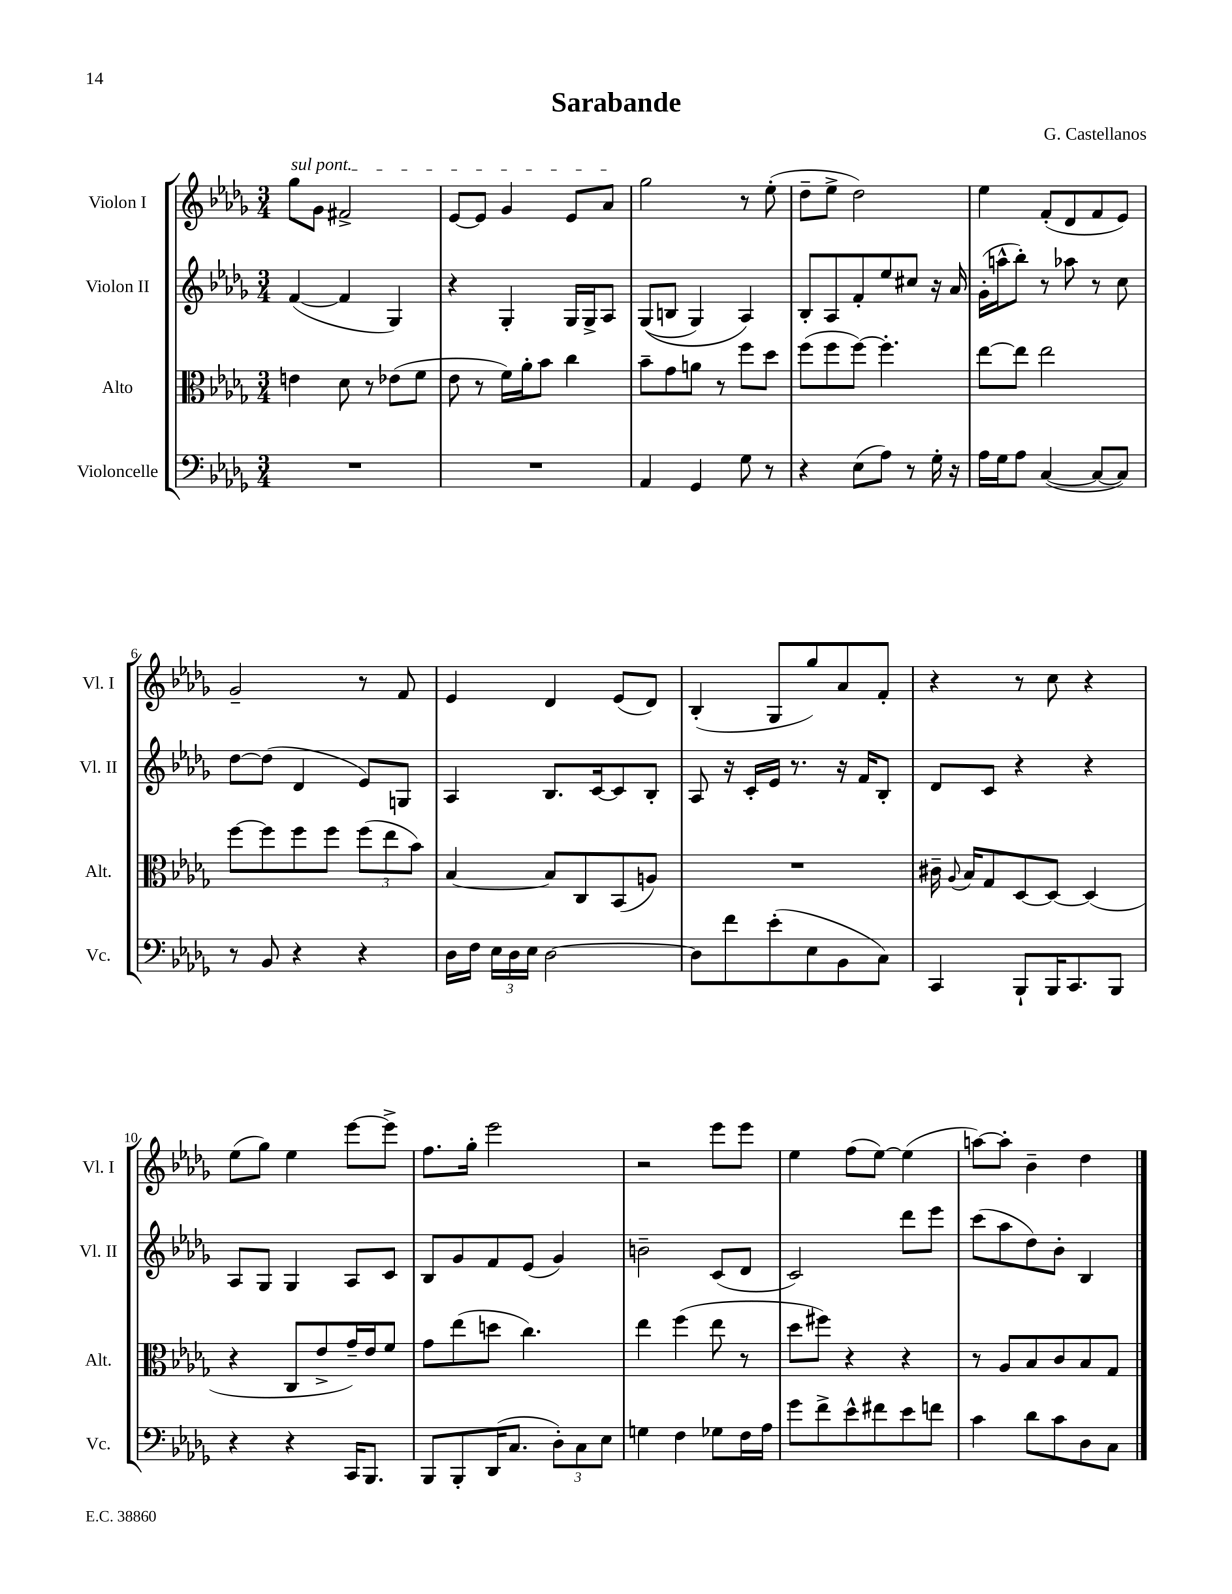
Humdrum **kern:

**kern	**kern	**kern	**kern
*staff4	*staff3	*staff2	*staff1
*clefF4	*clefC3	*clefG2	*clefG2
*k[b-e-a-d-g-]	*k[b-e-a-d-g-]	*k[b-e-a-d-g-]	*k[b-e-a-d-g-]
*M3/4	*M3/4	*M3/4	*M3/4
2.r	4e	([4f	8gg-
.	.	.	8g-
.	8d-	4f]	2f#^
.	8r	.	.
.	(8e-	4G-)	.
.	8f	.	.
=	=	=	=
2.r	8e-	4r	[8e-
.	8r	.	8e-]
.	16f)	4G-'	4g-
.	16a-'	.	.
.	8b-	.	.
.	4cc	16G-	8e-
.	.	16G-^	.
.	.	8A-	8a-
=	=	=	=
4AA-	8b-~	&((8G-	2gg-
.	8g-	8B	.
4GG-	8a	4G-)	.
.	8r	.	.
8G-	8ff	4A-&)	8r
8r	8dd-	.	(8ee-'
=	=	=	=
4r	(8ff	8B-'	8dd-~
.	8ff	8A-	8ee-^
(8E-	[8ff)	8f'	2dd-)
8A-)	4.ff']	8ee-	.
8r	.	8cc#	.
16G-'	.	16r	.
16r	.	16a-	.
=	=	=	=
16A-	[8ee-	(16g-'	4ee-
16G-	.	16aa^^	.
8A-	8ee-]	8bb-')	.
([4C	2ee-	8r	(8f'
.	.	8aa-	8d-
8C_	.	8r	8f
8C])	.	8cc	8e-)
=	=	=	=
8r	[8ff	[8dd-	2g-~
8BB-	8ff]	(8dd-]	.
4r	8ff	4d-	.
.	8ff	.	.
4r	(12ff	8e-)	8r
.	12ee-	.	.
.	.	8G	8f
.	12b-)	.	.
=	=	=	=
16D-	[4B-	4A-	4e-
16F	.	.	.
24E-	.	.	.
24D-	.	.	.
24E-	.	.	.
[2D-	8B-]	8.B-	4d-
.	8C	.	.
.	.	[16c	.
.	(8BB-	8c]	(8e-
.	8A)	8B-'	8d-)
=	=	=	=
8D-]	2.r	8A-	(4B-'
8f	.	16r	.
.	.	16c'	.
(8e-'	.	16e-	8G-
.	.	8.r	.
8E-	.	.	8gg-)
8BB-	.	16r	8a-
.	.	16f	.
8C)	.	8B-'	8f'
=	=	=	=
4CC	16c#~	8d-	4r
.	8qqA-	.	.
.	16B-	.	.
.	8G-	8c	.
8BBB-`	[8D-	4r	8r
16BBB-	8D-_	.	8cc
8.CC	.	.	.
.	(4D-]	4r	4r
8BBB-	.	.	.
=	=	=	=
4r	4r	8A-	(8ee-
.	.	8G-	8gg-)
4r	8C	4G-	4ee-
.	8e-^	.	.
16CC	16g-~)	8A-	[8eee-
8.BBB-	16e-	.	.
.	8f	8c	8eee-^]
=	=	=	=
8BBB-	8g-	8B-	8.ff
8BBB-'	(8ee-	8g-	.
.	.	.	16gg-'
(16DD-	8dd	8f	2eee-
8.C	.	.	.
.	4.cc)	(8e-	.
12D-')	.	4g-)	.
12C	.	.	.
12E-	.	.	.
=	=	=	=
4G	4ee-	2b~	2r
4F	(4ff	.	.
8G-	8ee-	(8c	8eee-
16F	8r	8d-	8eee-
16A-	.	.	.
=	=	=	=
8g-	8dd-	2c)	4ee-
8f^	8ff#)	.	.
8e-^^	4r	.	(8ff
8f#	.	.	[8ee-)
8e-	4r	8ddd-	(4ee-]
8f	.	8eee-	.
=	=	=	=
4c	8r	(8ccc	[8aa)
.	8A-	8aa-	8aa']
8d-	8B-	8dd-)	4b-~
8c	8c	8b-'	.
8D-	8B-	4B-	4dd-
8C	8G-	.	.
==	==	==	==
*-	*-	*-	*-
